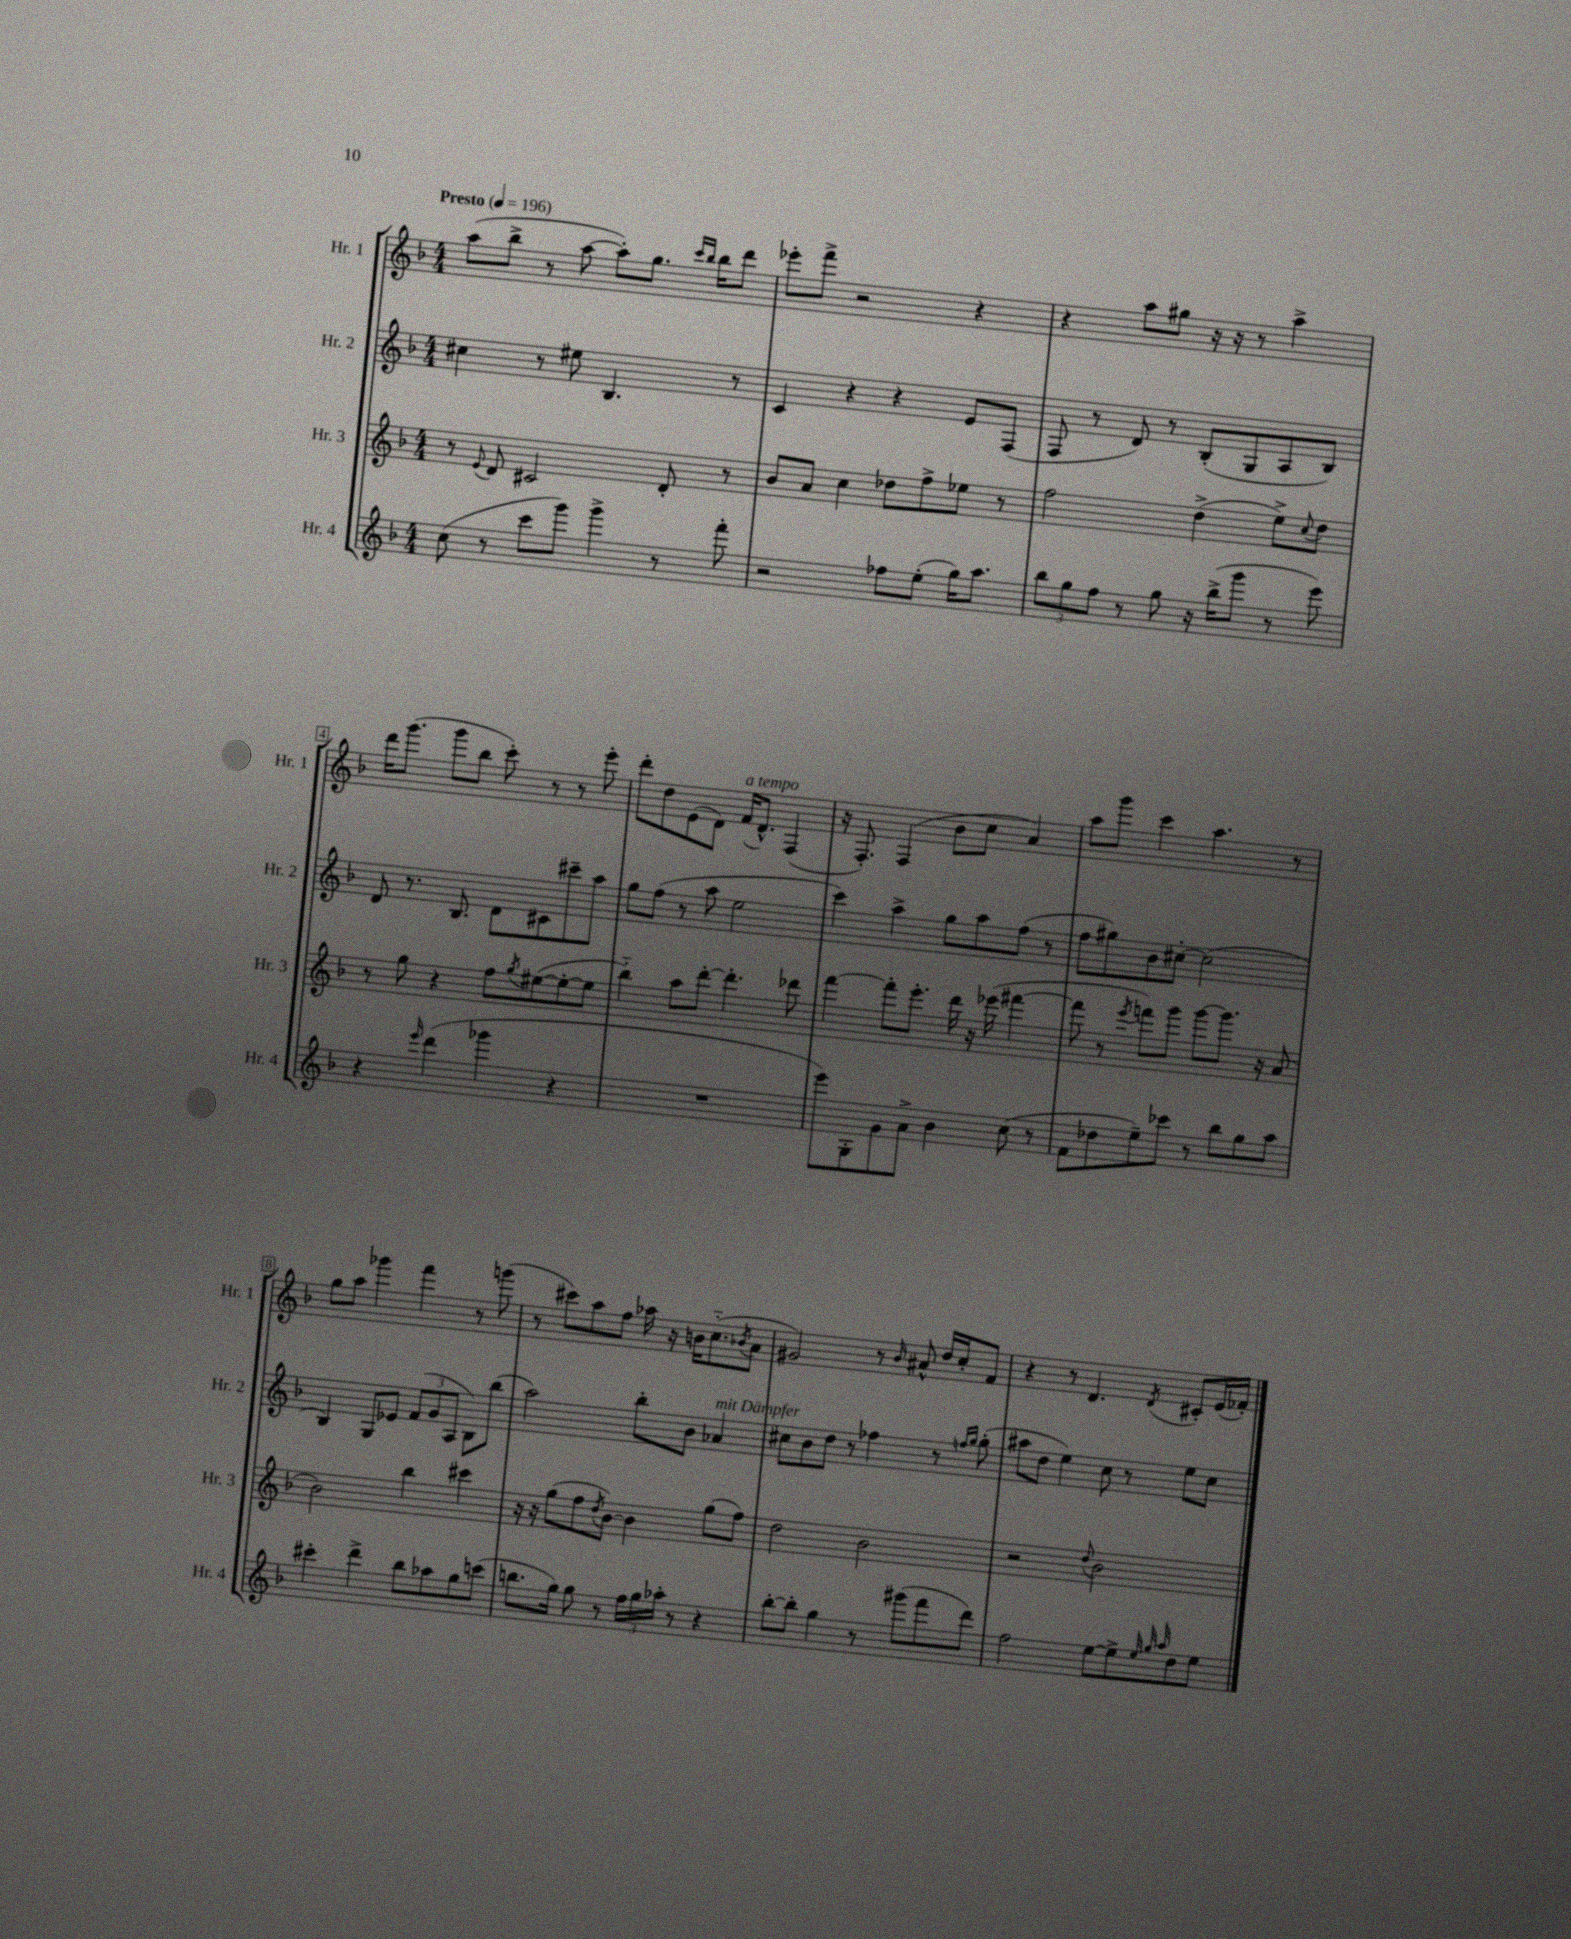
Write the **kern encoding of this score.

**kern	**kern	**kern	**kern
*part4	*part3	*part2	*part1
*staff4	*staff3	*staff2	*staff1
*I"Hr. 4	*I"Hr. 3	*I"Hr. 2	*I"Hr. 1
*I'Hr. 4	*I'Hr. 3	*I'Hr. 2	*I'Hr. 1
*clefG2	*clefG2	*clefG2	*clefG2
*k[b-]	*k[b-]	*k[b-]	*k[b-]
*M4/4	*M4/4	*M4/4	*M4/4
*MM196	*MM196	*MM196	*MM196
=1	=1	=1	=1
!	!	!	!LO:TX:a:B:t=Presto
(8cc\	8r	4cc#X\	(8aa\L
.	8qqe/	.	.
8r	8d/	.	8bb-^\J
8ccc\L	2c#X/	8r	8r
8ggg\J)	.	8ee#X\	[8aa\
4ggg^\	.	4.B-/	8aa'\L])
.	.	.	8.gg\J
8r	8d'/	.	.
.	.	.	16qqccc/LL
.	.	.	16qqbb-/JJ
.	.	.	16bb-\KL
8fff'\	8r	8r	8ddd\J
=2	=2	=2	=2
2r	8b-/L	4c/	8eee-X'\L
.	8a/J	.	8fff^\J
.	4cc\	4r	2r
8ff-X\L	8dd-X\L	4r	.
(8ee'\J	8ff^\	.	.
16gg\KL)	8ee-X\J	8e/L	4r
8.aa\J	.	.	.
.	8r	(8F/J	.
=3	=3	=3	=3
12bb-\L	2ff\	8F/	4r
12gg\	.	.	.
.	.	8r	.
12ff\J	.	.	.
8r	.	8d/)	8aa\L
8gg\	.	8r	8gg#X\J
16r	(4dd^\	(8B-'/L	16r
(16bb-^\KL	.	.	16r
8ggg\J	.	8G/	8r
8r	8ee^\L)	8A/	4aa^\
.	8qqcc/	.	.
8eee\)	8dd\J	8B-/J)	.
!!LO:LB:g=z
=4	=4	=4	=4
4r	8r	8d/	16ddd\KL
.	.	.	(8.ggg\J
.	8gg\	8.r	.
16qqeee/	.	.	.
(4ddd\	4r	.	8ggg\L
.	.	8.B-/	.
.	.	.	8bb-\J
4ggg-X\	8ff\L	8d\L	8ccc'\)
.	8qgg/	.	.
.	([8ee#X\	8c#X\	8r
4r	8ee#'\_	8ccc#X~\	8r
.	8ee#\J]	8aa\J	8eee'\
=5	=5	=5	=5
1r	4bb-\)	8gg\L	8ddd'\L
.	.	(8ff\J	8dd\
.	8aa\L	8r	(8e\
.	[8ddd'\J	8aa\	8d\J)
!	!	!	!LO:TX:a:i:t=a tempo
.	4.ddd'\]	2ee\	(16f/KL
.	.	.	8.d^^/J)
.	.	.	(4F/
.	8ddd-X\	.	.
=6	=6	=6	=6
8eee\L)	[4fff\	4ccc\)	16r
.	.	.	8.F'/)
8G'\	.	.	.
8g\	8fff'\L]	4aa^\	(4F/
8a^\J	8.eee'\J	.	.
4b-\	.	8gg\L	8b-\L
.	16ddd\	.	.
.	16r	8aa\	8cc\J
.	(16eee-X\	.	.
(8cc\	[4fff#X\	(8ff\J	4a/)
8r	.	8r	.
=7	=7	=7	=7
8f\L	8fff#\]	8ff\L	8aa\L
8dd-X\	8r	8gg#X\)	8ggg\J
.	8qeee/	.	.
8ee~\)	8fffn\L)	8b-\	4ccc\
8ccc-X\J	8ggg\J	[8cc#X'\J	.
8r	[8ggg\L	(2cc#\]	4.aa\
8bb-\L	8.ggg\J]	.	.
8gg\	.	.	.
.	16r	.	.
8aa\J	(8a/	.	8r
!!LO:LB:g=z
=8	=8	=8	=8
4ccc#X'\	2b-\)	4B-/)	8gg\L
.	.	.	8aa\J
4ddd^\	.	8G/L	4ggg-X\
.	.	8e-X/J	.
8bb-\L	4bb-\	(12f/L	4fff\
.	.	12g/	.
8aa-X\	.	.	.
.	.	12A/J	.
8gg\	4ccc#X\	8B-\L)	8r
(8cccn\J	.	(8bb-\J	(8gggn\
=9	=9	=9	=9
8.bbn\L	16r	2aa\)	8r
.	16r	.	.
.	(8gg\L	.	8ccc#X\L)
16gg\Jk)	.	.	.
8gg\	8ff\	.	8aa\
.	8qdd/	.	.
8r	[8b-\J)	.	8ff\J
24ff\LL	4b-\]	8bb-'\L	16aa-X\
24gg\	.	.	.
.	.	.	16r
24aa-X'\JJ	.	.	.
8r	.	8b-\J	16bn\KL
.	.	.	(8.cc\
!	!	!LO:TX:a:i:t=mit Dämpfer	!
4r	(8gg\L	4a-X/	.
.	.	.	8qb-X/
.	8ff\J)	.	8a\J
=10	=10	=10	=10
[8bb-'\L	2dd\	8cc#X\L	2g#X/)
8bb-'\J]	.	8b-\	.
4gg\	.	8dd\J	.
.	.	8r	.
8r	2b-\	4ff-X\	8r
.	.	.	16qqb-/
(8ggg#X\L	.	.	8a#X^^/
8fff\	.	8r	16dd/LL
.	.	.	16cc'/J
.	.	16qqffn/LL	.
.	.	16qqgg/JJ	.
8ddd\J)	.	(8gg'\	8f/J
=11	=11	=11	=11
2ff\	2r	8aa#X\L	4r
.	.	8dd\J	.
.	.	4ee\)	8r
.	.	.	4.d/
.	8qqdd/	.	.
[8ee\L	2b-\	8cc\	.
8ee^\]	.	8r	.
32qqee/	.	.	.
32qqgg/	.	.	.
32qqaa/	.	.	8qd/
8dd\	.	8ee\L	8c#X'/L
8ee\J	.	8cc\J	(16e/L
.	.	.	16f-X'/JJ)
==	==	==	==
*-	*-	*-	*-
